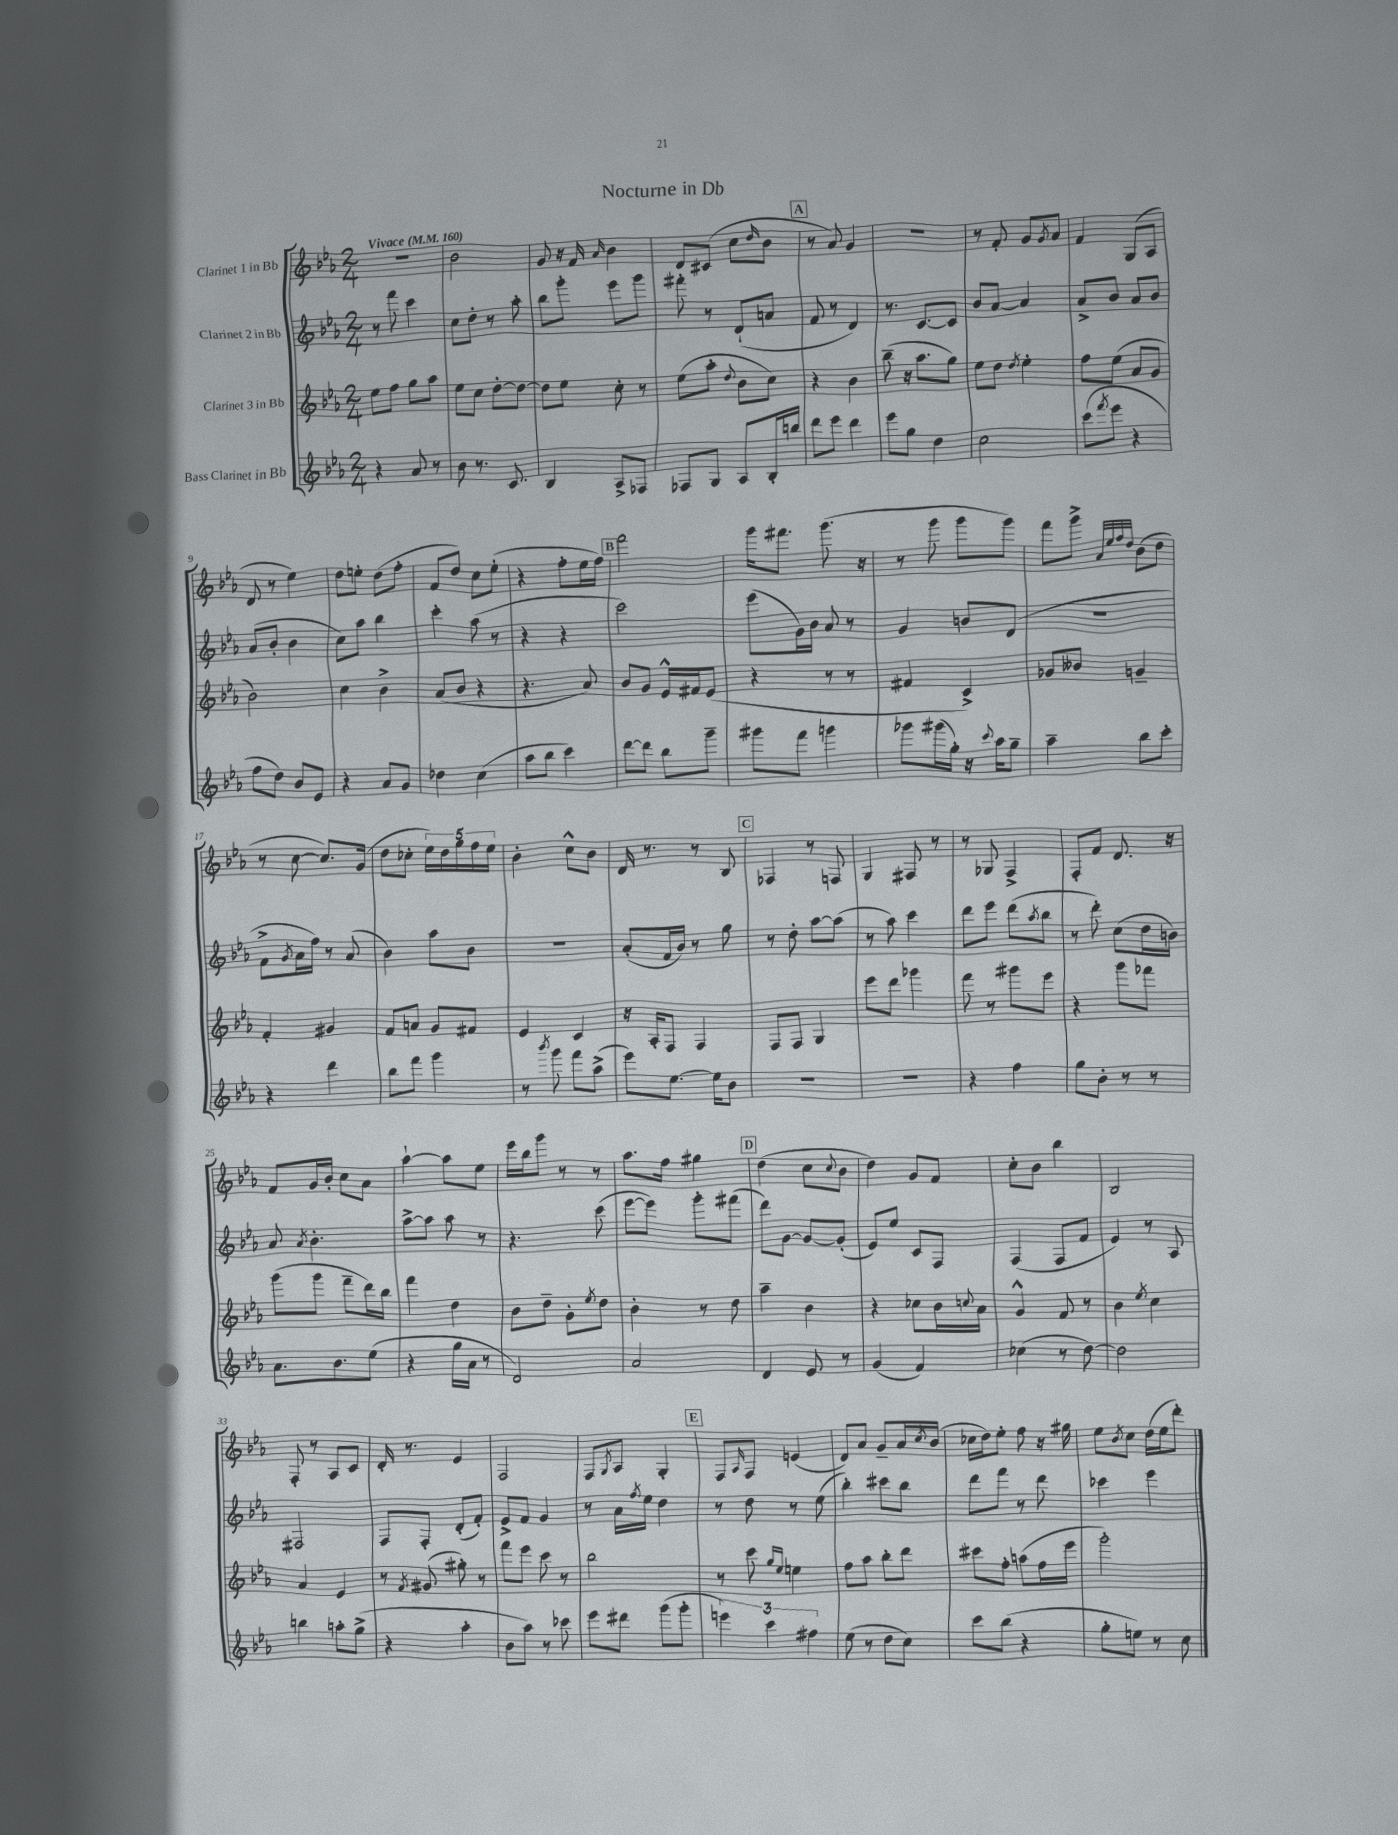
\header { title = "Nocturne in Db" }
<<
\new StaffGroup <<
\new Staff = "s0" \with { instrumentName = "Clarinet 1 in Bb" } {
    \clef treble \key ees \major \numericTimeSignature \time 2/4 \tempo "Vivace" 4 = 160
    R2 |
    bes'2 |
    g'8 r16 f'16 \grace { aes'16 } bes'4 |
    d'8 cis'8( c''8 \grace { d''16 } bes'8 |
    \mark \markup { \box "A" } r8 aes'8) g'4 |
    r2 |
    r8 f'8-. g'8 \acciaccatura { g'8 } aes'8 |
    f'4 g8( aes8 |
    d'8 r8 ees''4) |
    d''8 e''8-. d''8( f''8-. |
    f'8 d''8) c''8 ees''8-.( |
    r4 f''8-. ees''16 f''16) |
    \mark \markup { \box "B" } f'''2 |
    g'''16 fis'''8. g'''8.( r16 |
    r8 g'''8 g'''8 g'''8) |
    f'''8 g'''8-> \grace { aes'32 ees''32 f''32 d''32 } bes'8( d''8 |
    r8 c''8~ c''8.) g'16( |
    d''8 ces''8-. \tuplet 5/4 { ees''16) d''16 g''16 f''16 ees''16 } |
    bes'4-. c''8-^ bes'8 |
    d'16 r8. r8 bes8 |
    \mark \markup { \box "C" } fes4 r8 f8 |
    g4 fis8 r8 |
    r8 ges8 f4-> |
    f8-. f'8 d'8. r16 |
    f'8 g'16 bes'16-. c''8 aes'8 |
    aes''4~-! aes''8 ees''8 |
    ees'''16 bes''16 g'''8 r8 r8 |
    aes''8. f''16 gis''4 |
    \mark \markup { \box "D" } d''4( c''8 \appoggiatura { c''8 } bes'8 |
    d''4) g'8 f'8 |
    c''8-. bes'8 bes''4 |
    bes2 |
    f8-. r8 aes8 c'8 |
    d'16-. r8. ees'4 |
    f2 |
    f8 \acciaccatura { g8 } aes8 g4-. |
    \mark \markup { \box "E" } f8 \grace { aes16 } f8 e'4( |
    d'8) aes'8 g'8-- aes'16 \acciaccatura { c''8 } bes'16( |
    ces''16 d''16) ees''8-. f''8 r16 gis''16 |
    ees''8 \acciaccatura { bes'8 } c''8 d''16( ees''16 d'''8-.) \bar "|." |
}
\new Staff = "s1" \with { instrumentName = "Clarinet 2 in Bb" } {
    \clef treble \key ees \major \numericTimeSignature \time 2/4
    r8 f'''8 c'''4 |
    c''8 d''8-. r8 aes''8-. |
    bes''8 g'''8-. ees'''8 g'''8 |
    fis'''8-. r8 d'8-!( a'8 |
    \mark \markup { \box "A" } f'8 r8 d'4) |
    r8. c'8.~ c'8 |
    bes'8 aes'8~ aes'4 |
    aes'8-> bes'8 aes'8 bes'8 |
    aes'8( bes'8-. bes'4 |
    c''8) aes''8 bes''4 |
    c'''4-. aes''8( r8 |
    r4 r4 |
    \mark \markup { \box "B" } c'''2) |
    ees'''8( g'16) bes'16 aes'8 r8 |
    g'4 b'8 d'8( |
    r2 |
    f'8-> \acciaccatura { g'8 } aes'16 f''16) r8 aes'8( |
    bes'4) aes''8 bes'8 |
    r2 |
    aes'8-.( f'16 bes'16) r8 g''8 |
    \mark \markup { \box "C" } r8 d''8-. aes''8~ aes''8( |
    r8 aes''8) c'''4 |
    d'''8 ees'''8 d'''8( \acciaccatura { aes''8 } bes''8 |
    r8 d'''8-.) c''8( d''16 b'16) |
    aes'8 \acciaccatura { aes'8 } bes'4.-. |
    aes''8~-> aes''8 aes''8 r8 |
    r4. c'''8( |
    ees'''8~ ees'''8) g'''8-. fis'''8( |
    \mark \markup { \box "D" } d'''8) g'8~ g'8~ g'8-.( |
    ees'8) ees''8 c'8 f8 |
    f4( f8 f'8 |
    ees'4) r8 aes8 |
    fis2 |
    f8 f8-. d'8-.( f'8-.) |
    ees'8-> f'8 g'4 |
    r8 aes'16 \acciaccatura { f''8 } ees''16 d''4 |
    \mark \markup { \box "E" } r8 d''8 r8 ees''8( |
    bes''4-.) cis'''8 bes''8 |
    d'''8 f'''8 r8 d'''8 |
    ces'''4 ees'''4 \bar "|." |
}
\new Staff = "s2" \with { instrumentName = "Clarinet 3 in Bb" } {
    \clef treble \key ees \major \numericTimeSignature \time 2/4
    ees''8 f''8 g''8 aes''8 |
    ees''8 c''8 d''8~-. d''8~ |
    d''8 ees''8 c''8-. r8 |
    ees''8( aes''8-. \appoggiatura { d''8 } bes'8 c''8) |
    \mark \markup { \box "A" } r4 bes'4 |
    bes''8--( r16 aes''8. g''8) |
    ees''8 d''8 \acciaccatura { d''8 } ees''4-. |
    f''8 ees''8( aes'8 g'8 |
    bes'2) |
    c''4 bes'4-> |
    aes'8( bes'8 r4 |
    r4. aes'8) |
    \mark \markup { \box "B" } bes'8 g'8 ees'16-^ fis'16 ees'8( |
    r4 r8 r8 |
    fis'4 c'4->) |
    ges'8 beses'8 g'4-- |
    f'4-. gis'4 |
    f'8 a'8 g'8 fis'8 |
    ees'4 c'4 |
    r16 aes16-. f8 f4 |
    \mark \markup { \box "C" } f8 f8 g4 |
    ees'''8 d'''8 ges'''4 |
    f'''8 r8 gis'''8 ees'''8 |
    r4 g'''8 fes'''8 |
    g'''8( g'''8 f'''8-- d'''16) bes''16 |
    f'''4 d''4 |
    bes'8 d''8-- g'8-. \acciaccatura { ees''8 } d''8 |
    bes'4-. r8 d''8 |
    \mark \markup { \box "D" } aes''4-- bes'4 |
    r4 ces''8 bes'16 \appoggiatura { c''8 } aes'16 |
    g'4-^ f'8 r8 |
    bes'4 \acciaccatura { ees''8 } c''4 |
    aes'4 ees'4 |
    r8 \acciaccatura { f'8 } gis'8( gis''8-.) r8 |
    f'''8 ees'''8 c'''8 r8 |
    bes''2 |
    \mark \markup { \box "E" } r8 c'''8 \grace { g''16 ees''16 } e''4 |
    f''8 aes''8 bes''8-. d'''8 |
    cis'''8 f''8-. a''8( f''16 ees'''16 |
    g'''2-.) \bar "|." |
}
\new Staff = "s3" \with { instrumentName = "Bass Clarinet in Bb" } {
    \clef treble \key ees \major \numericTimeSignature \time 2/4
    r4 aes'8 r8 |
    bes'8 r8. c'8. |
    bes4 aes8-> fes8 |
    fes8 g8 aes8 bes16-. b''16 |
    \mark \markup { \box "A" } d'''8 ees'''8 d'''4 |
    ees'''8 g''8 d''4 |
    c''2 |
    c'''8( \acciaccatura { f'''8 } ees'''8 r4 |
    f''8 d''8) bes'8 ees'8 |
    r4 aes'8 g'8 |
    des''4 c''4( |
    aes''8 bes''8 c'''4) |
    \mark \markup { \box "B" } d'''8~ d'''8 bes''8 g'''8-- |
    gis'''8 f'''8 g'''4 |
    ges'''8 gis'''16( g''16-.) r16 \appoggiatura { c'''8 } aes''16 g''8-- |
    aes''4-- bes''8 c'''8-. |
    r4 d'''4 |
    bes''8 f'''8 g'''4 |
    r8 \acciaccatura { bes'''8 } g'''8 f'''8 aes''8->( |
    ees'''8) ees''8.~ ees''16 bes'8 |
    \mark \markup { \box "C" } R2 |
    R2 |
    r4 f''4 |
    g''8 bes'8-. r8 r8 |
    aes'8. bes'8. ees''8( |
    r4 g''16 aes'16 r8 |
    d'2) |
    aes'2 |
    \mark \markup { \box "D" } d'4 ees'8 r8 |
    g'4( f'4) |
    ces''4( r8 d''8~) |
    d''2 |
    b''4 a''8-. g''8->( |
    r4 aes''4-. |
    bes'8 aes''8) r8 ces'''8 |
    ees'''8 dis'''8 g'''8( g'''8-. |
    \mark \markup { \box "E" } \tuplet 3/2 { e'''4) c'''4 fis''4 } |
    ees''8( r8 d''8 c''8) |
    c'''8 bes''8( r4 |
    g''8-. e''8) r8 c''8 \bar "|." |
}
>>
>>
